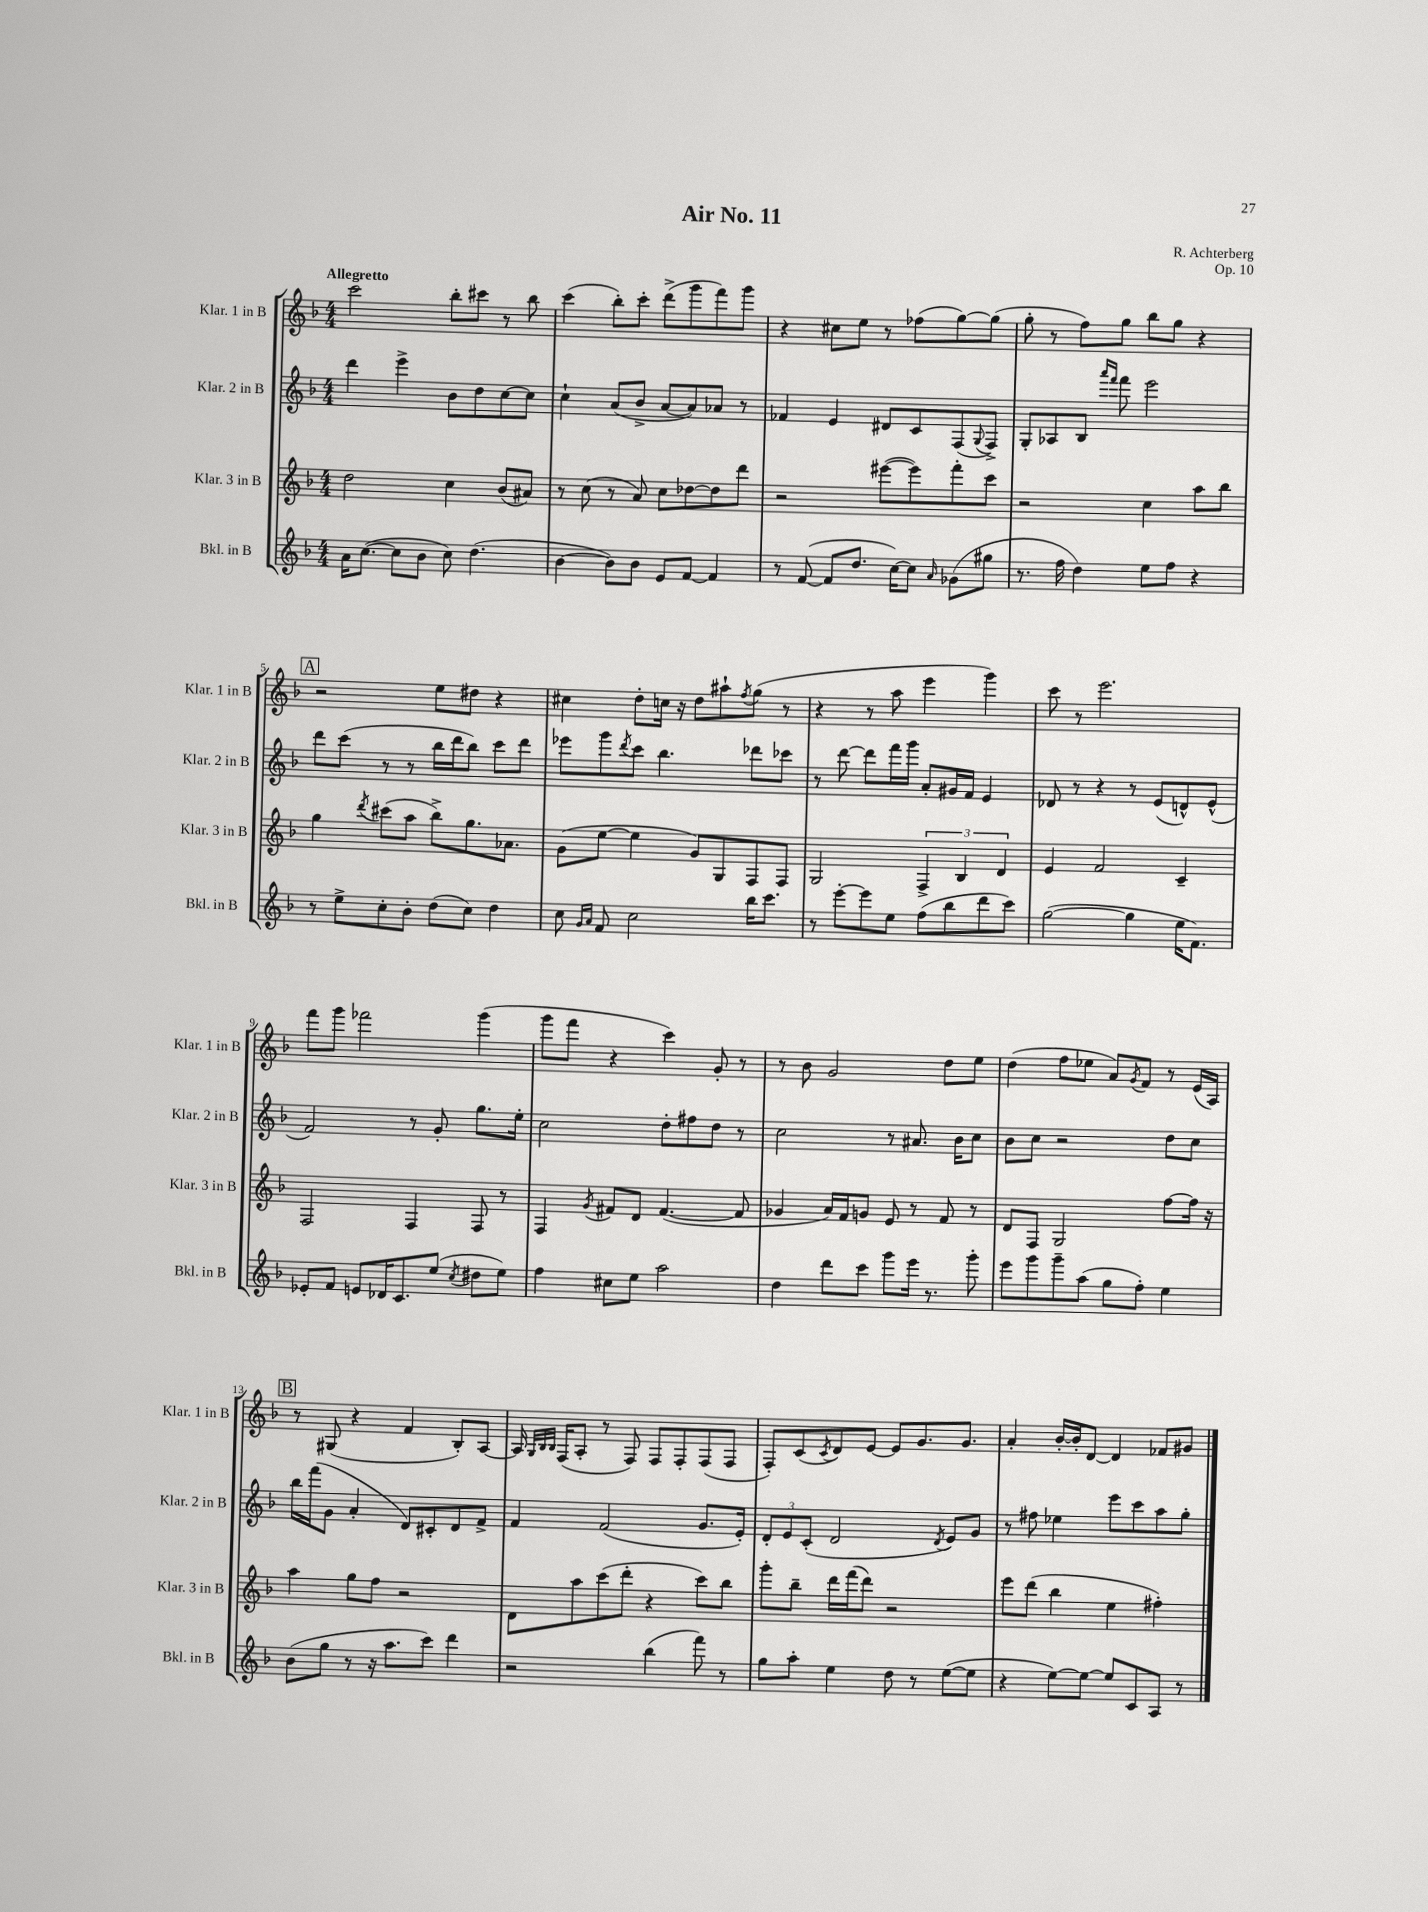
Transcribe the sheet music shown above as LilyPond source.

\header { title = "Air No. 11" composer = "R. Achterberg" opus = "Op. 10" }
<<
\new StaffGroup <<
\new Staff = "s0" \with { instrumentName = "Klar. 1 in B" shortInstrumentName = "Klar. 1 in B" } {
    \clef treble \key f \major \numericTimeSignature \time 4/4 \tempo "Allegretto"
    c'''2 bes''8-. cis'''8 r8 bes''8 |
    c'''4( bes''8-.) c'''8-. d'''8->( g'''8 f'''8) g'''8 |
    r4 cis''8 e''8 r8 fes''8( g''8~) g''8( |
    g''8-. r8 f''8) g''8 bes''8 g''8 r4 |
    \mark \markup { \box "A" } r2 e''8 dis''8 r4 |
    cis''4 d''8-. c''16 r16 d''8 ais''8-! \acciaccatura { f''8 } g''8( r8 |
    r4 r8 a''8 e'''4 g'''4) |
    c'''8 r8 e'''2. |
    f'''8 g'''8 fes'''2 g'''4( |
    g'''8 f'''8 r4 c'''4) g'8-. r8 |
    r8 bes'8 g'2 d''8 e''8 |
    d''4( f''8 ees''8 a'8) \acciaccatura { g'8 } f'8 r8 e'16( a16) |
    \mark \markup { \box "B" } r8 gis8( r4 f'4 bes8-.) a8~ |
    a16 \grace { g32 bes32 bes32 } f16( a8-. r8 f8) f8 f8-. f8( f8 |
    f8-.) c'8( \acciaccatura { c'8 } d'8) e'8~ e'8 g'8. g'8. |
    a'4-. bes'16~-. bes'16-. d'8~ d'4 fes'8 gis'8 \bar "|." |
}
\new Staff = "s1" \with { instrumentName = "Klar. 2 in B" shortInstrumentName = "Klar. 2 in B" } {
    \clef treble \key f \major \numericTimeSignature \time 4/4
    d'''4 e'''4-> bes'8 d''8 c''8~ c''8 |
    c''4-! a'8( bes'8-> a'8~ a'8) aes'8 r8 |
    fes'4 e'4 dis'8 c'8 f8( \appoggiatura { g8 } f8->) |
    g8-. aes8 bes8 \grace { a'''16 f'''16 } f'''8 e'''2 |
    \mark \markup { \box "A" } d'''8 c'''8( r8 r8 bes''16 d'''16 bes''8) c'''8 d'''8 |
    ees'''8 g'''8 \acciaccatura { d'''8 } c'''8 bes''4. des'''8 ces'''8 |
    r8 d'''8~ d'''8 f'''16 g'''16 a'8-. gis'16 f'16 e'4 |
    des'8 r8 r4 r8 e'8( d'8-^) e'8-^( |
    f'2) r8 g'8-. g''8. e''16-. |
    c''2 d''8-. fis''8 d''8 r8 |
    c''2 r8 ais'8. bes'16 c''8 |
    bes'8 c''8 r2 d''8 c''8 |
    \mark \markup { \box "B" } bes''16 f'''16( g'8 a'4-. d'8) cis'8-. d'8 f'8-> |
    f'4 f'2( g'8. e'16-.) |
    \tuplet 3/2 { d'8-. e'8 c'8-.( } d'2 \acciaccatura { d'8 } e'8) g'8 |
    r8 fis''8 ees''4 e'''8 c'''8 a''8 g''8-. \bar "|." |
}
\new Staff = "s2" \with { instrumentName = "Klar. 3 in B" shortInstrumentName = "Klar. 3 in B" } {
    \clef treble \key f \major \numericTimeSignature \time 4/4
    d''2 c''4 bes'8( ais'8) |
    r8 c''8( r8 a'8) c''8 des''8~ des''8 d'''8 |
    r2 eis'''8~( eis'''8) f'''8-. c'''8 |
    r2 c''4 a''8 bes''8 |
    \mark \markup { \box "A" } g''4 \acciaccatura { d'''8 } cis'''8( a''8 bes''8->) g''8. aes'8. |
    g'8( e''8~ e''4 g'8) g8 f8 f8 |
    g2 \tuplet 3/2 { f4-> bes4 d'4 } |
    e'4 f'2 c'4-- |
    f2 f4 f8 r8 |
    f4 \acciaccatura { g'8 } fis'8 d'8 fis'4.~( fis'8 |
    ges'4 a'16) f'16 g'8 e'8 r8 f'8 r8 |
    d'8 f8 g2 f''8~ f''16 r16 |
    \mark \markup { \box "B" } a''4 g''8 f''8 r2 |
    d'8 a''8 c'''8( d'''8-. r4 c'''8) bes''8 |
    g'''8-. bes''8-- d'''16 f'''16( d'''8) r2 |
    e'''8 d'''8( bes''4 e''4 fis''4-.) \bar "|." |
}
\new Staff = "s3" \with { instrumentName = "Bkl. in B" shortInstrumentName = "Bkl. in B" } {
    \clef treble \key f \major \numericTimeSignature \time 4/4
    a'16 c''8.~( c''8 bes'8 c''8) d''4.( |
    bes'4~ bes'8) bes'8 e'8 f'8~ f'4 |
    r8 f'8~( f'8 d''8. c''16~) c''8 \grace { a'16 } ges'8( gis''8 |
    r8. f''16 d''4) e''8 f''8 r4 |
    \mark \markup { \box "A" } r8 e''8-> c''8-. bes'8-. d''8( c''8) d''4 |
    c''8 \grace { g'16 a'16 } f'8 c''2 bes''16 c'''8. |
    r8 e'''8~-. e'''8 e''8 f''8( bes''8 d'''8 c'''8) |
    g''2~( g''4 e''16 f'8.) |
    ees'8-. f'8 e'8 des'16 c'8. e''8( \acciaccatura { c''8 } dis''8 e''8) |
    f''4 cis''8 e''8 a''2 |
    d''4 d'''8 c'''8 g'''8 e'''16 r8. g'''8-. |
    e'''8 g'''8 g'''8-- a''8( g''8 f''8-.) e''4 |
    \mark \markup { \box "B" } bes'8( g''8 r8 r16 a''8. c'''8) d'''4 |
    r2 bes''4( f'''8) r8 |
    g''8 a''8-. e''4 d''8 r8 e''8~( e''8 |
    r4 e''8~) e''8~ e''8 c'8 a8 r8 \bar "|." |
}
>>
>>
